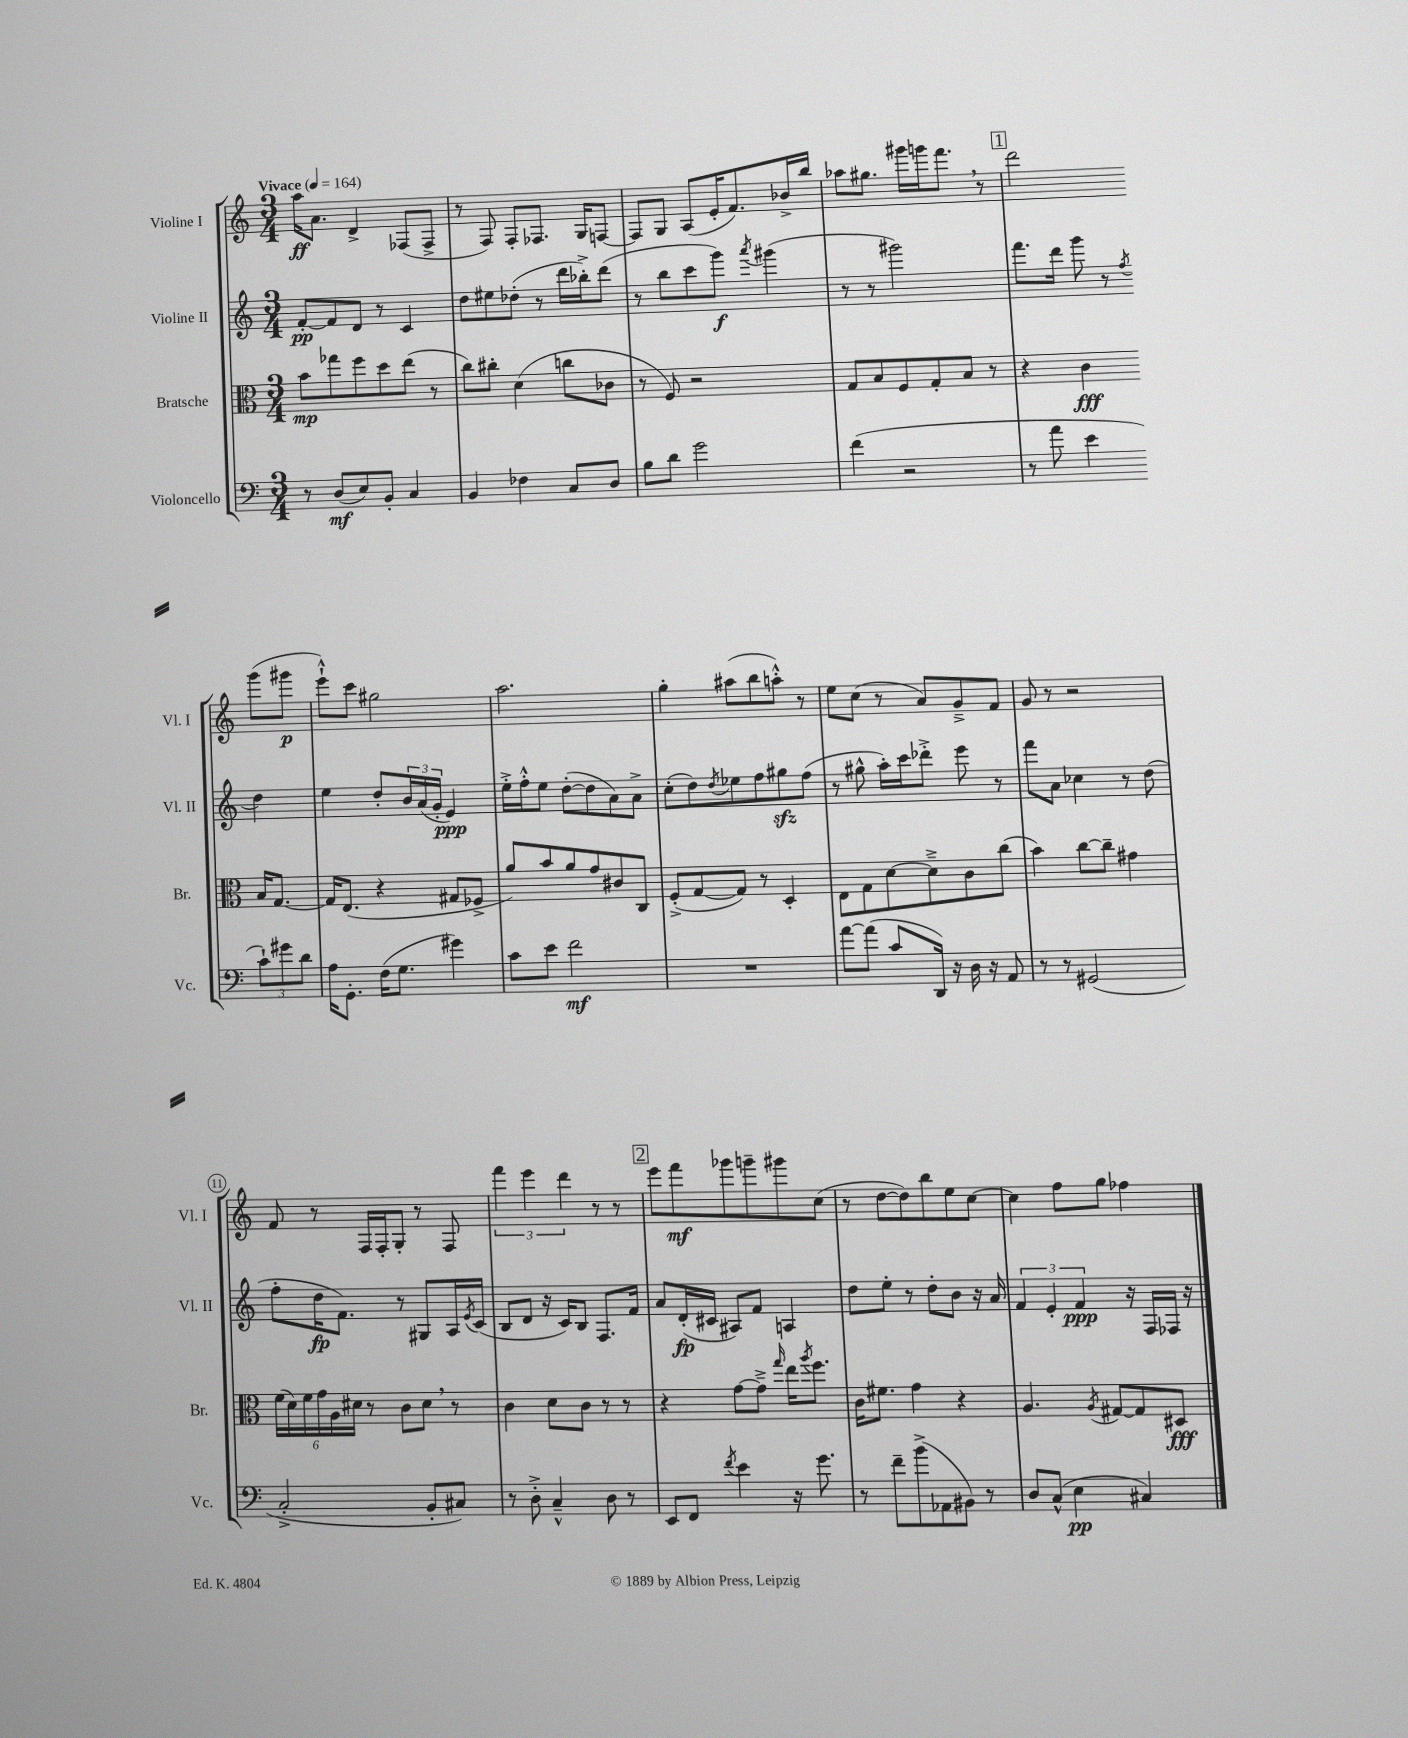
<<
\new StaffGroup <<
\new Staff = "s0" \with { instrumentName = "Violine I" shortInstrumentName = "Vl. I" } {
    \clef treble \key c \major \numericTimeSignature \time 3/4 \tempo "Vivace" 4 = 164
    a''16\ff a'8. d'4-> fes8( fes8-> |
    r8 f8) f8-. fes8. g16 f8~ |
    f8 g8 a8( e'16-. f'8.) bes'16-> b''16 |
    aes''8 gis''8. gis'''16 g'''16 f'''8. \breathe r8 |
    \mark \markup { \box "1" } d'''2 g'''8( gis'''8\p |
    e'''8-!-^) c'''8 gis''2 |
    a''2. |
    g''4-. ais''8( b''8 a''8-.-^) r8 |
    e''8 c''8( r8 a'8) g'8---> f'8 |
    g'8 r8 r2 |
    f'8 r8 f16 f16-. g8-. r8 f8 |
    \tuplet 3/2 { f'''4 e'''4 d'''4 } r8 r8 |
    \mark \markup { \box "2" } e'''8 f'''8\mf ges'''8 g'''8-- gis'''8 c''8( |
    r8 d''8~ d''8) b''8 e''8 c''8~ |
    c''4 f''8 g''8 fes''4 \bar "|." |
}
\new Staff = "s1" \with { instrumentName = "Violine II" shortInstrumentName = "Vl. II" } {
    \clef treble \key c \major \numericTimeSignature \time 3/4
    f'8~-.\pp f'8 d'8 r8 c'4 |
    d''8 eis''8 des''8-.( r8 d'''16 bes''16-.->) d'''8( |
    r8 b''8 c'''8 g'''8\f) \acciaccatura { a'''8 } gis'''4( |
    r8 r8 gis'''2) |
    \mark \markup { \box "1" } f'''8. d'''16 g'''8 r8 \acciaccatura { f''8 } d''4 |
    e''4 d''8-. \tuplet 3/2 { b'16 a'16( g'16-. } e'4\ppp) |
    e''16-.-> f''16-.-^ e''8 d''8~-.( d''8 a'8) a'8-> |
    c''8-.( d''8) \acciaccatura { d''8 } ees''8 f''8 gis''8\sfz f''8( |
    r8 gis''8-^ a''16-.) c'''16 des'''8-.-> e'''8 r8 |
    f'''8 a'8 ces''4 r8 d''8( |
    f''8-. d''16\fp f'8.) r8 gis8 a16 \acciaccatura { e'8 } c'16( |
    b8 d'8 r16 c'16) b8 f8. f'16 |
    \mark \markup { \box "2" } a'8 d'16-.\fp( cis'16 ais8) f'8 a4 |
    d''8 e''8-. r8 d''8-. b'8 r16 a'16 |
    \tuplet 3/2 { f'4 e'4-. f'4\ppp } r16 f16 fes16 r16 \bar "|." |
}
\new Staff = "s2" \with { instrumentName = "Bratsche" shortInstrumentName = "Br." } {
    \clef alto \key c \major \numericTimeSignature \time 3/4
    b'8\mp ges''8 f''8 d''8 e''8( r8 |
    c''8) cis''8-. d'4( c''8 ces'8 |
    r8 f8) r2 |
    g8 b8 f8 g8-. b8 r8 |
    \mark \markup { \box "1" } r4 c'4\fff b16 g8.~ |
    g16 e8.( r4 gis8 fes8-> |
    a'8) b'8 a'8 g'8 cis'8 c8 |
    f8-.->( g8~ g8) r8 d4-. |
    e8 g8 d'8~ d'8---> c'8 c''8( |
    b'4) c''8~ c''8-- gis'4 |
    \tuplet 6/4 { f'16( d'16) f'16 g'16 a16 dis'16 } r8 c'8 dis'8 \breathe r8 |
    c'4 d'8 c'8 r8 r8 |
    \mark \markup { \box "2" } r4 g'8~ g'8---> \grace { g''16 } e''16 \acciaccatura { a''8 } f''8. |
    c'16 fis'8. g'4 r4 |
    a4. \acciaccatura { a8 } gis8~ gis8 dis8\fff \bar "|." |
}
\new Staff = "s3" \with { instrumentName = "Violoncello" shortInstrumentName = "Vc." } {
    \clef bass \key c \major \numericTimeSignature \time 3/4
    r8 d8\mf( e8) b,8-. c4 |
    b,4 fes4 c8 d8 |
    b8 d'8 g'2 |
    f'4( r2 |
    \mark \markup { \box "1" } r8 a'8 e'4 \tuplet 3/2 { c'8-!) gis'8 d'8 } |
    a16 g,8.-. f16( g8. gis'4) |
    c'8 e'8 f'2\mf |
    R2. |
    a'8~ a'8( c'8 d,16) r16 d16 r16 a,8 |
    r8 r8 gis,2( |
    c2-.-> b,8-. cis8) |
    r8 d8-.-> c4---^ d8 r8 |
    \mark \markup { \box "2" } e,8 f,8 \acciaccatura { f'8 } e'4 r16 g'8. |
    r8 f'8-- b'8->( aes,8 bis,8) r8 |
    d8 c8-^( e4\pp cis4) \bar "|." |
}
>>
>>
\layout { \context { \Score \override BarNumber.stencil = #(make-stencil-circler 0.1 0.3 ly:text-interface::print) } }
